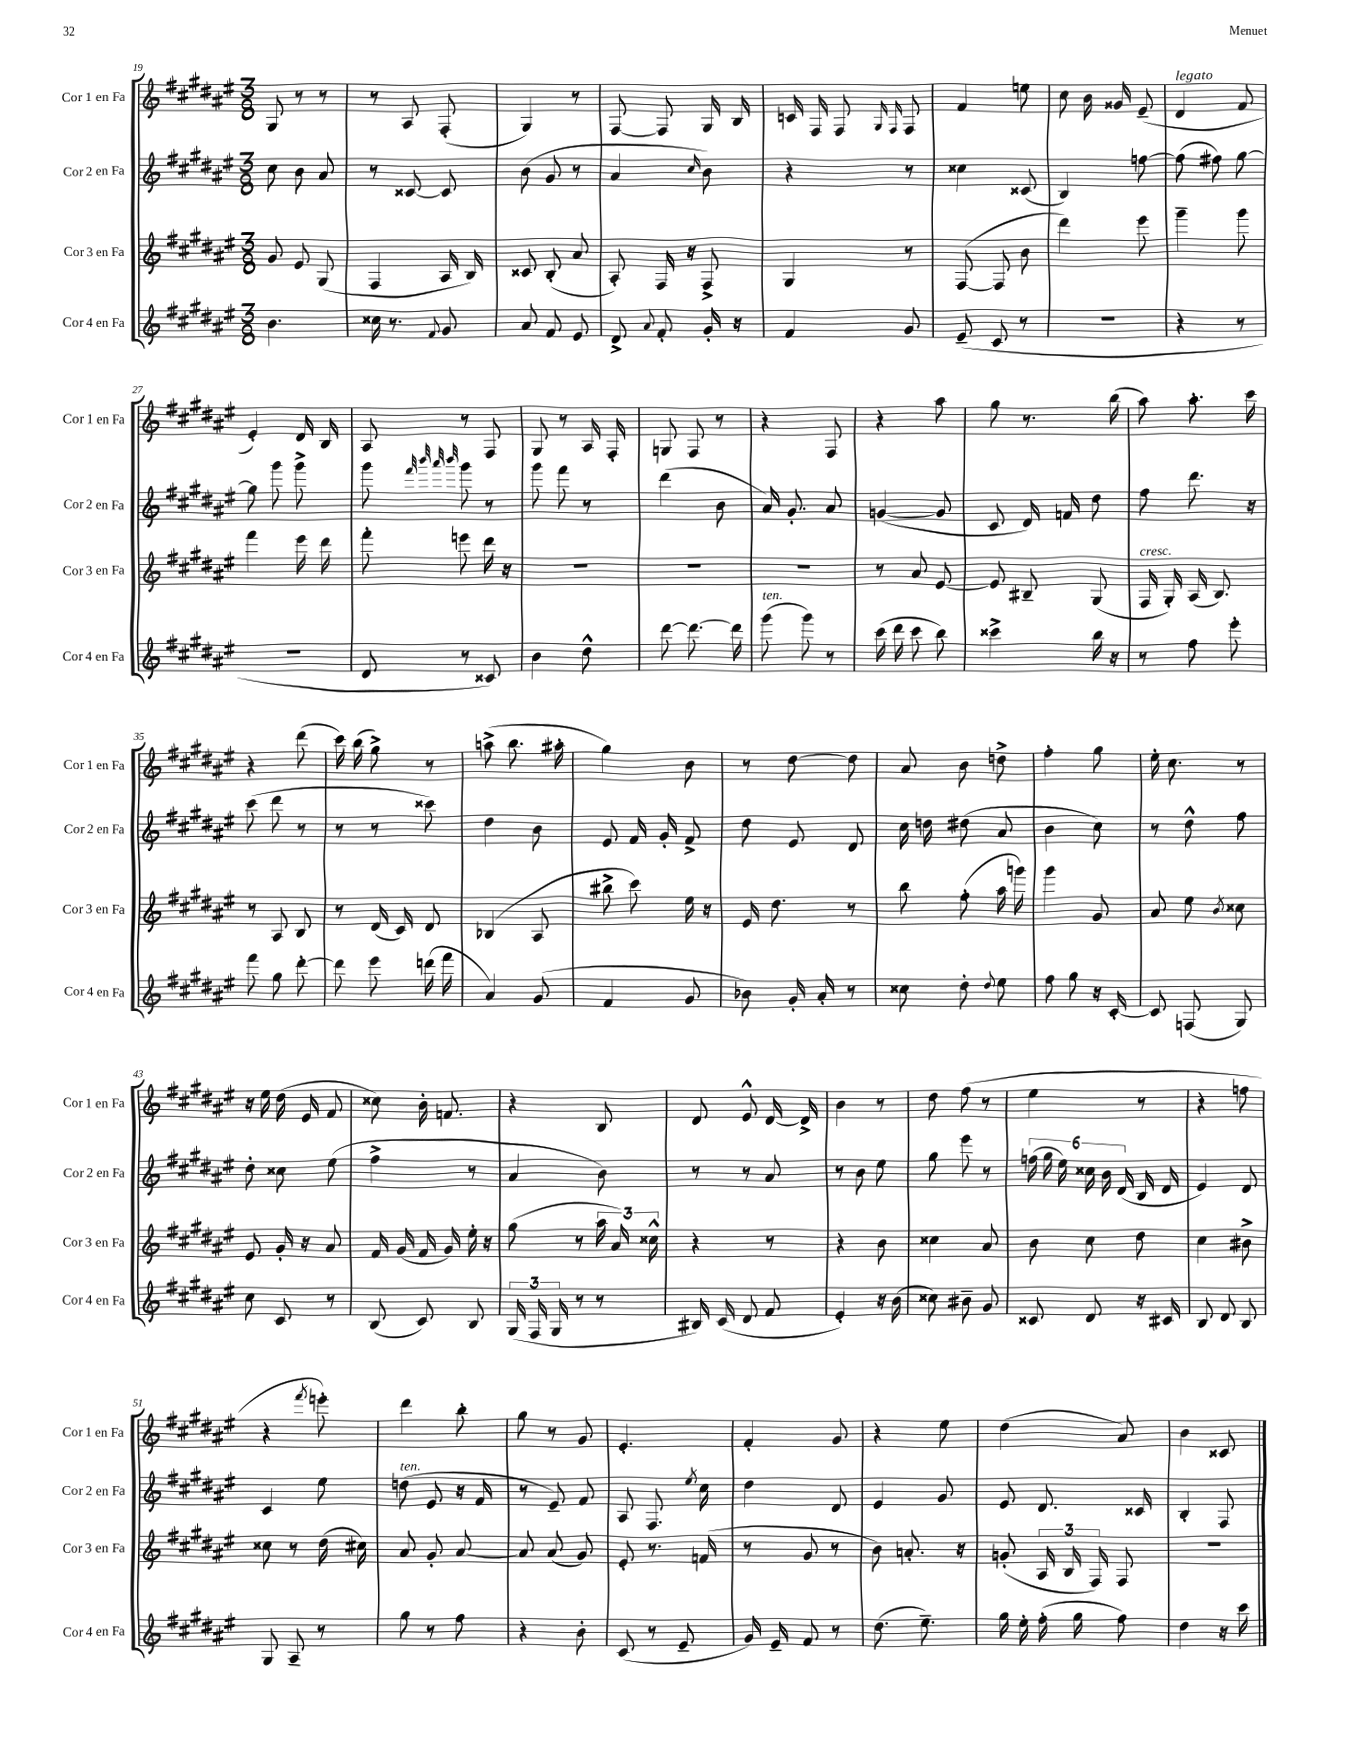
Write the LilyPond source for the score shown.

<<
\new StaffGroup <<
\new Staff = "s0" \with { instrumentName = "Cor 1 en Fa" shortInstrumentName = "Cor 1 en Fa" } {
    \clef treble \key fis \major \numericTimeSignature \time 3/8
    \autoBeamOff gis8 r8 r8 |
    r8 ais8 fis8-.( |
    gis4) r8 |
    fis8~ fis8 gis16 b16 |
    c'16 fis16 fis8 \grace { gis16 fis16 } fis8 |
    fis'4 e''8 |
    cis''8 b'16 gisis'16 eis'8--( |
    dis'4^\markup { \italic "legato" } fis'8 |
    eis'4-.) dis'16 b16 |
    ais8 r8 fis8 |
    gis8 r8 ais16 fis16-. |
    g8 fis8 r8 |
    r4 fis8 |
    r4 ais''8 |
    gis''8 r8. b''16( |
    ais''8) ais''8.-. cis'''16 |
    r4 dis'''8( |
    cis'''16) b''16( gis''8->) r8 |
    a''8->( b''8. ais''16-. |
    gis''4) b'8 |
    r8 dis''8~ dis''8 |
    ais'8 b'8 d''8-> |
    fis''4-. gis''8 |
    eis''16-. cis''8. r8 |
    r16 eis''16 dis''16( eis'16 fis'8 |
    cisis''8) b'16-. f'8. |
    r4 b8 |
    dis'8 eis'8-^ dis'16~ dis'16-> |
    b'4 r8 |
    dis''8 fis''8( r8 |
    eis''4 r8 |
    r4 f''8 |
    r4 \acciaccatura { fis'''8 } e'''8-.) |
    dis'''4 b''8-. |
    gis''8 r8 gis'8 |
    eis'4.-. |
    fis'4-. gis'8 |
    r4 eis''8 |
    dis''4( ais'8) |
    b'4 cisis'8 \bar "|." |
}
\new Staff = "s1" \with { instrumentName = "Cor 2 en Fa" shortInstrumentName = "Cor 2 en Fa" } {
    \clef treble \key fis \major \numericTimeSignature \time 3/8
    \autoBeamOff cis''8 b'8 ais'8 |
    r8 cisis'8~ cisis'8 |
    b'8( gis'8 r8 |
    ais'4 \grace { cis''16 } b'8) |
    r4 r8 |
    cisis''4 cisis'8( |
    b4) f''8~ |
    f''8( fis''8) gis''8~ |
    gis''8 gis'''8 gis'''8-> |
    gis'''8 \grace { fis'''32 b'''32 ais'''32 b'''32 } gis'''8 r8 |
    gis'''8 fis'''8 r8 |
    dis'''4( b'8 |
    ais'16) gis'8.-. ais'8 |
    g'4~( g'8 |
    cis'8 dis'16) f'16 dis''8 |
    fis''8 dis'''8. r16 |
    cis'''8( dis'''8 r8 |
    r8 r8 cisis'''8) |
    dis''4 b'8 |
    eis'8 fis'16 gis'16-. fis'8-> |
    dis''8 eis'8 dis'8 |
    cis''16 d''16 dis''8( ais'8 |
    b'4 cis''8) |
    r8 dis''8-^ fis''8 |
    dis''8-. cisis''8 eis''8( |
    fis''4-> r8 |
    ais'4 b'8) |
    r8 r8 ais'8 |
    r8 b'8 eis''8 |
    gis''8 eis'''8 r8 |
    \tuplet 6/4 { f''16( gis''16 eis''16) cisis''16 b'16 dis'16( } b16 dis'16 |
    eis'4) dis'8 |
    cis'4 eis''8 |
    d''8^\markup { \italic "ten." }( eis'8 r16 fis'16 |
    r8 eis'8--) fis'8 |
    ais8 fis8. \acciaccatura { eis''8 } cis''16 |
    dis''4 dis'8 |
    eis'4 gis'8 |
    eis'8 dis'8. cisis'16 |
    b4-. fis8 \bar "|." |
}
\new Staff = "s2" \with { instrumentName = "Cor 3 en Fa" shortInstrumentName = "Cor 3 en Fa" } {
    \clef treble \key fis \major \numericTimeSignature \time 3/8
    \autoBeamOff gis'8 eis'8 gis8( |
    fis4 ais16 b16) |
    cisis'8 b8-.( ais'8 |
    ais8-.) fis16 r16 fis8-> |
    gis4 r8 |
    fis8~( fis8 b'8 |
    dis'''4) eis'''8 |
    gis'''4-- gis'''8 |
    fis'''4 eis'''16 dis'''16 |
    fis'''8-. e'''8 dis'''16 r16 |
    R4. |
    R4. |
    R4. |
    r8 ais'8 eis'8~ |
    eis'8 bis8-- gis8( |
    fis16^\markup { \italic "cresc." } gis16-.) ais16( b8.) |
    r8 ais8 b8 |
    r8 dis'16( cis'16) dis'8 |
    bes4( ais8 |
    bis''8-> cis'''8) eis''16 r16 |
    eis'16 dis''8. r8 |
    b''8 fis''8-.( ais''16 g'''16) |
    gis'''4 gis'8 |
    ais'8 eis''8 \acciaccatura { b'8 } cisis''8 |
    eis'8 gis'16-. r16 ais'8 |
    fis'16 gis'16( fis'16 gis'16) eis''16-. r16 |
    gis''8( r8 \tuplet 3/2 { ais''16 ais'16) cisis''16-^ } |
    r4 r8 |
    r4 b'8 |
    cisis''4 ais'8 |
    b'8 cis''8 dis''8 |
    cis''4 bis'8-> |
    cisis''8 r8 dis''16( cis''16) |
    ais'8 gis'8-. ais'8~ |
    ais'8 ais'8( gis'8) |
    eis'8-. r8. f'16( |
    r8 gis'8 r8 |
    b'8) a'8.-. r16 |
    g'8-.( \tuplet 3/2 { ais16 b16 fis16) } fis8 |
    R4. \bar "|." |
}
\new Staff = "s3" \with { instrumentName = "Cor 4 en Fa" shortInstrumentName = "Cor 4 en Fa" } {
    \clef treble \key fis \major \numericTimeSignature \time 3/8
    \autoBeamOff b'4. |
    cisis''16 r8. \appoggiatura { fis'8 } gis'8 |
    ais'8 fis'8 eis'8 |
    dis'8-> \appoggiatura { ais'8 } fis'8-. gis'16-. r16 |
    fis'4 gis'8 |
    eis'8--( cis'8 r8 |
    R4. |
    r4 r8 |
    R4. |
    dis'8 r8 cisis'8) |
    b'4 dis''8-^ |
    dis'''8~ dis'''8.~ dis'''16 |
    gis'''8^\markup { \italic "ten." }( gis'''8) r8 |
    cis'''16( dis'''16 cis'''8 b''8) |
    cisis'''4-> b''16 r16 |
    r8 fis''8 eis'''8-. |
    fis'''8 gis''8 dis'''8~-. |
    dis'''8 eis'''8 d'''16( fis'''16 |
    ais'4) gis'8( |
    fis'4 gis'8 |
    bes'8) gis'16-. ais'16-. r8 |
    cisis''8 dis''8-. \appoggiatura { dis''8 } eis''8 |
    fis''8 gis''8 r16 cis'16~-. |
    cis'8 f8( gis8) |
    cis''8 cis'8 r8 |
    b8( cis'8) b8 |
    \tuplet 3/2 { gis16( fis16 gis16 } r8 r8 |
    bis16) cis'16( dis'8 fis'8 |
    eis'4-.) r16 b'16( |
    cisis''8) bis'8-- gis'8 |
    cisis'8 dis'8 r16 cis'16 |
    b8 dis'8 b8 |
    gis8 ais8-- r8 |
    gis''8 r8 fis''8 |
    r4 b'8-. |
    cis'8( r8 eis'8-- |
    gis'16) eis'16-- fis'8 r8 |
    dis''8.( eis''8.--) |
    gis''16 eis''16-. fis''16-.( gis''16 fis''8) |
    dis''4 r16 cis'''16 \bar "|." |
}
>>
>>
\layout { \context { \Score currentBarNumber = #19 } }
